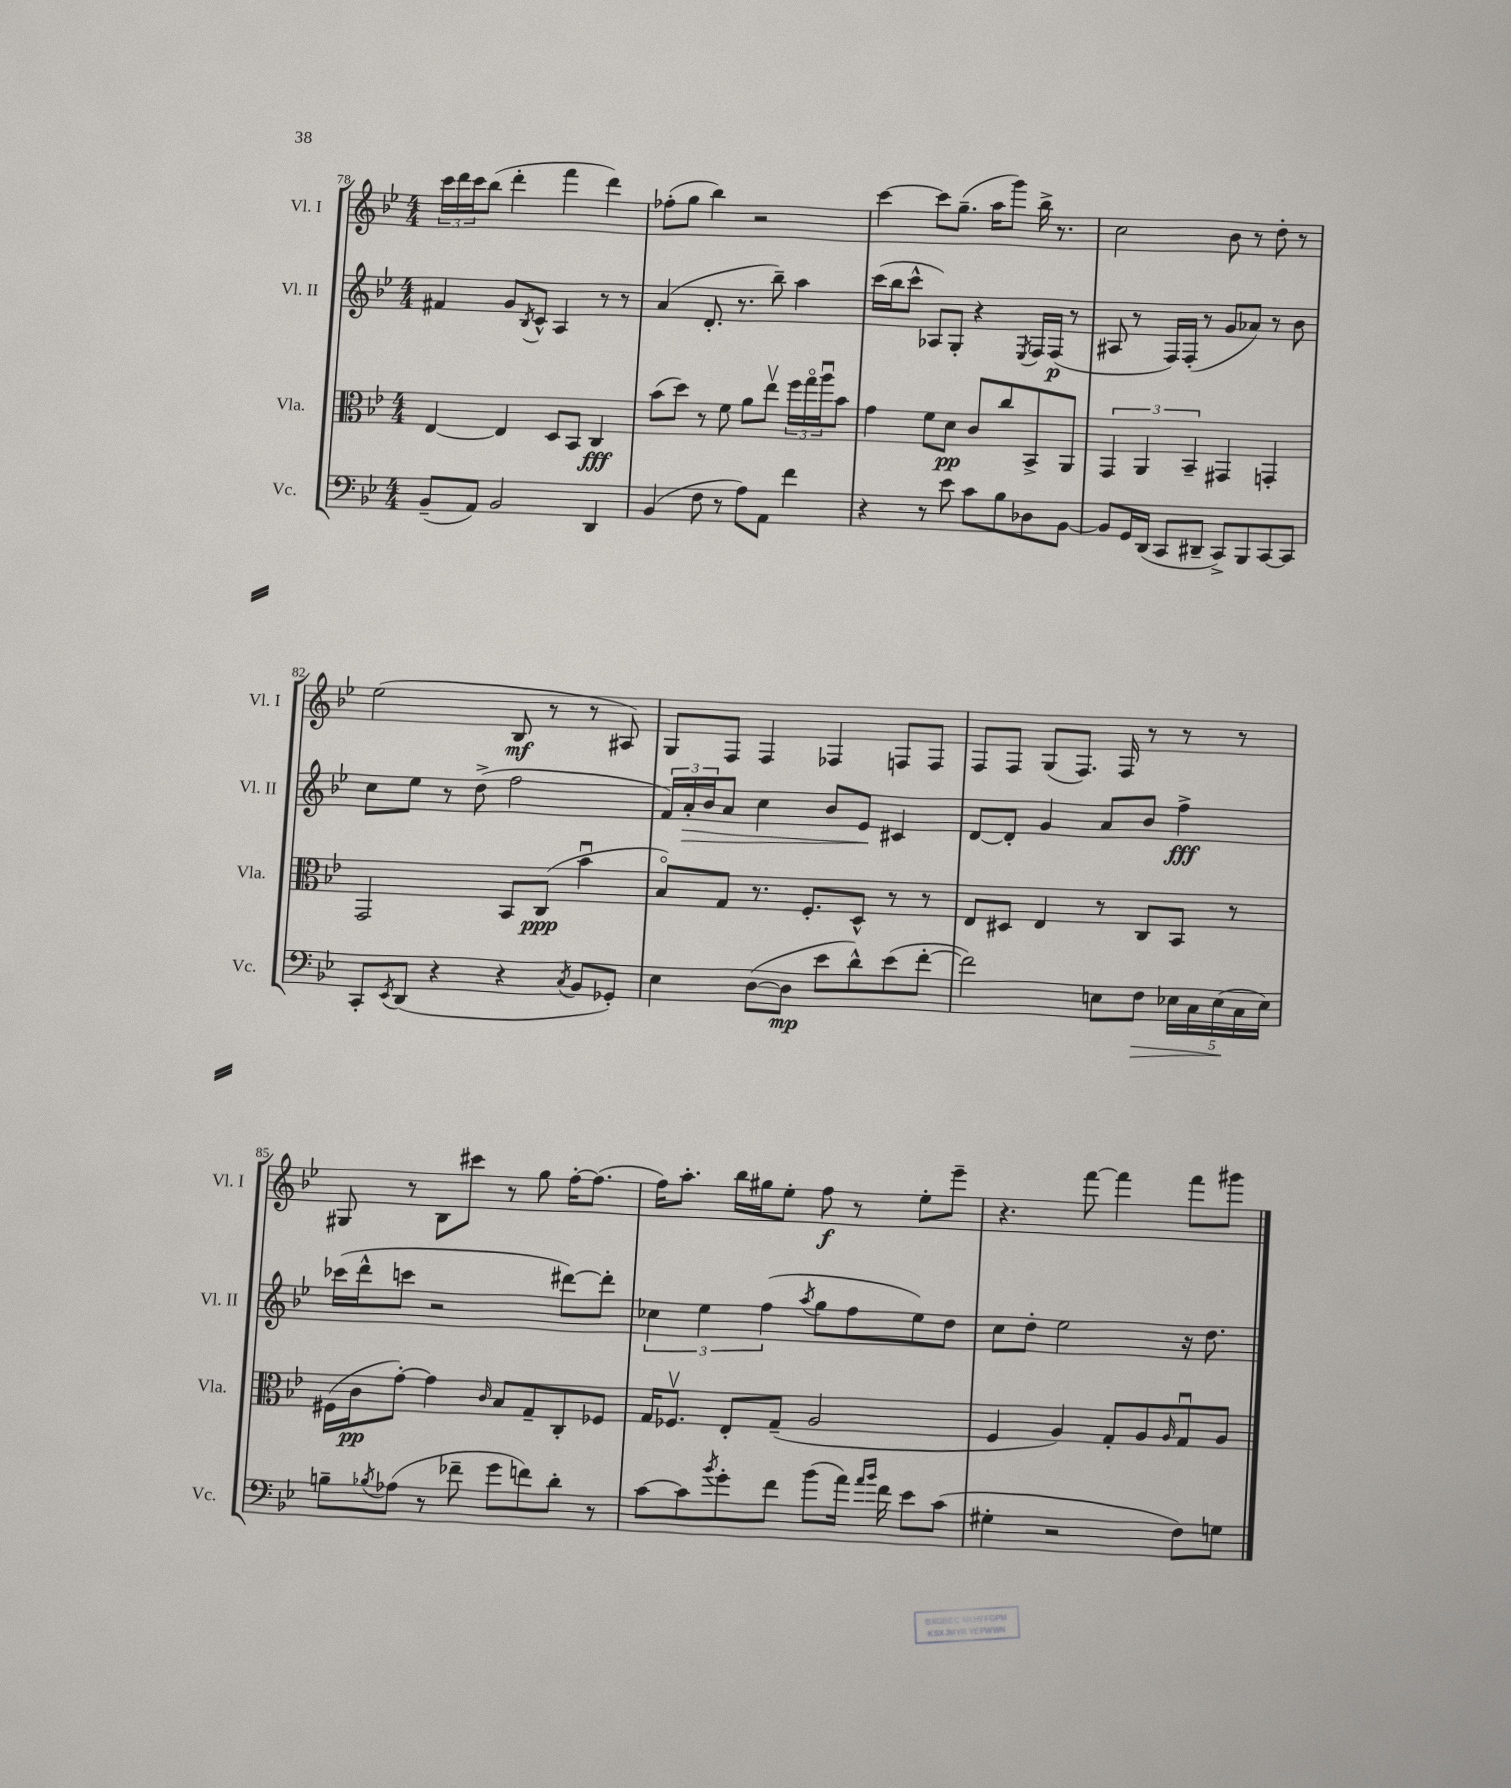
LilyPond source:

<<
\new StaffGroup <<
\new Staff = "s0" \with { instrumentName = "Vl. I" shortInstrumentName = "Vl. I" } {
    \clef treble \key bes \major \numericTimeSignature \time 4/4
    \tuplet 3/2 { c'''16 d'''16 c'''16 } bes''8( d'''4-. f'''4 d'''4) |
    fes''8-.( g''8 bes''4) r2 |
    c'''4~ c'''8 g''8.--( a''16 g'''8) bes''16-> r8. |
    c''2 bes'8 r8 d''8-. r8 |
    ees''2( bes8\mf r8 r8 ais8) |
    g8 f8 f4 fes4 f8 f8 |
    f8 f8 g8( f8.) f16 r8 r8 r8 |
    gis8 r8 bes8 cis'''8 r8 g''8 f''16~-. f''8.( |
    f''16) a''8.-. bes''16 gis''16 ees''8-. f''8\f r8 ees''8-. ees'''8-- |
    r4. f'''8~ f'''4 f'''8 gis'''8 \bar "|." |
}
\new Staff = "s1" \with { instrumentName = "Vl. II" shortInstrumentName = "Vl. II" } {
    \clef treble \key bes \major \numericTimeSignature \time 4/4
    fis'4 g'8 \acciaccatura { bes8 } c'8-^ a4 r8 r8 |
    a'4( d'8.-. r8. bes''8--) a''4 |
    c'''16( bes''16 c'''8-^ aes8) g8-. r4 \acciaccatura { ees8 } f16 f16\p( r8 |
    ais8 r8 f16) f16-.( r8 g'8 aes'8) r8 bes'8 |
    c''8 ees''8 r8 d''8->( f''2 |
    \tuplet 3/2 { f'16) a'16-.\> bes'16 } a'8 c''4 bes'8 ees'8\! cis'4 |
    d'8~ d'8-. g'4 a'8 bes'8 f''4->\fff |
    ces'''16( d'''16-^ c'''8 r2 dis'''8~) dis'''8-. |
    \tuplet 3/2 { ces''4 ees''4 f''4( } \acciaccatura { a''8 } g''8 f''8 ees''8) d''8 |
    c''8 d''8-. ees''2 r16 d''8. \bar "|." |
}
\new Staff = "s2" \with { instrumentName = "Vla." shortInstrumentName = "Vla." } {
    \clef alto \key bes \major \numericTimeSignature \time 4/4
    ees4~ ees4 d8 bes,8 c4\fff |
    bes'8( d''8) r8 f'8 a'8 ees''8\upbow \tuplet 3/2 { f''16 g''16\flageolet a''16\downbow } bes'8 |
    g'4 f'8 d'8\pp c'8 c''8 bes,8-> a,8 |
    \tuplet 3/2 { g,4 a,4 bes,4-- } gis,4 g,4-. |
    g,2 bes,8 c8\ppp( bes'4\downbow |
    bes8\flageolet) g8 r8. f8.-. d8-^ r8 r8 |
    ees8 dis8 ees4 r8 c8 bes,8 r8 |
    fis16( c'16\pp g'8~-.) g'4 \grace { c'16 } bes8 g8-- c8-. fes8 |
    g16 fes8.\upbow ees8-. g8--( a2 |
    f4 a4) g8-. a8 \grace { a16 } g8\downbow a8 \bar "|." |
}
\new Staff = "s3" \with { instrumentName = "Vc." shortInstrumentName = "Vc." } {
    \clef bass \key bes \major \numericTimeSignature \time 4/4
    bes,8--( a,8) bes,2 d,4 |
    bes,4( f8 r8 a8) a,8 f'4 |
    r4 r8 ees'8 c'8 bes8 des8 bes,8~ |
    bes,8 g,16 d,16( c,8 dis,8-- c,8->) bes,,8 c,8~ c,8 |
    c,8-. \acciaccatura { ees,8 } d,8( r4 r4 \acciaccatura { c8 } bes,8 ges,8-.) |
    ees4 d8~( d8\mp ees'8 d'8-^) ees'8( f'8~-. |
    f'2) e8 f8\> \tuplet 5/4 { ees16 c16 ees16\!( c16 ees16) } |
    b8-- \acciaccatura { bes8 } aes8( r8 fes'8-- g'8 f'8) d'8-. r8 |
    c'8~ c'8 \acciaccatura { bes'8 } g'8-. f'8 bes'8( a'16) \grace { a'16 bes'16 } f'16 ees'8 c'8( |
    gis4-. r2 f8) g8 \bar "|." |
}
>>
>>
\layout { \context { \Score currentBarNumber = #78 } }
